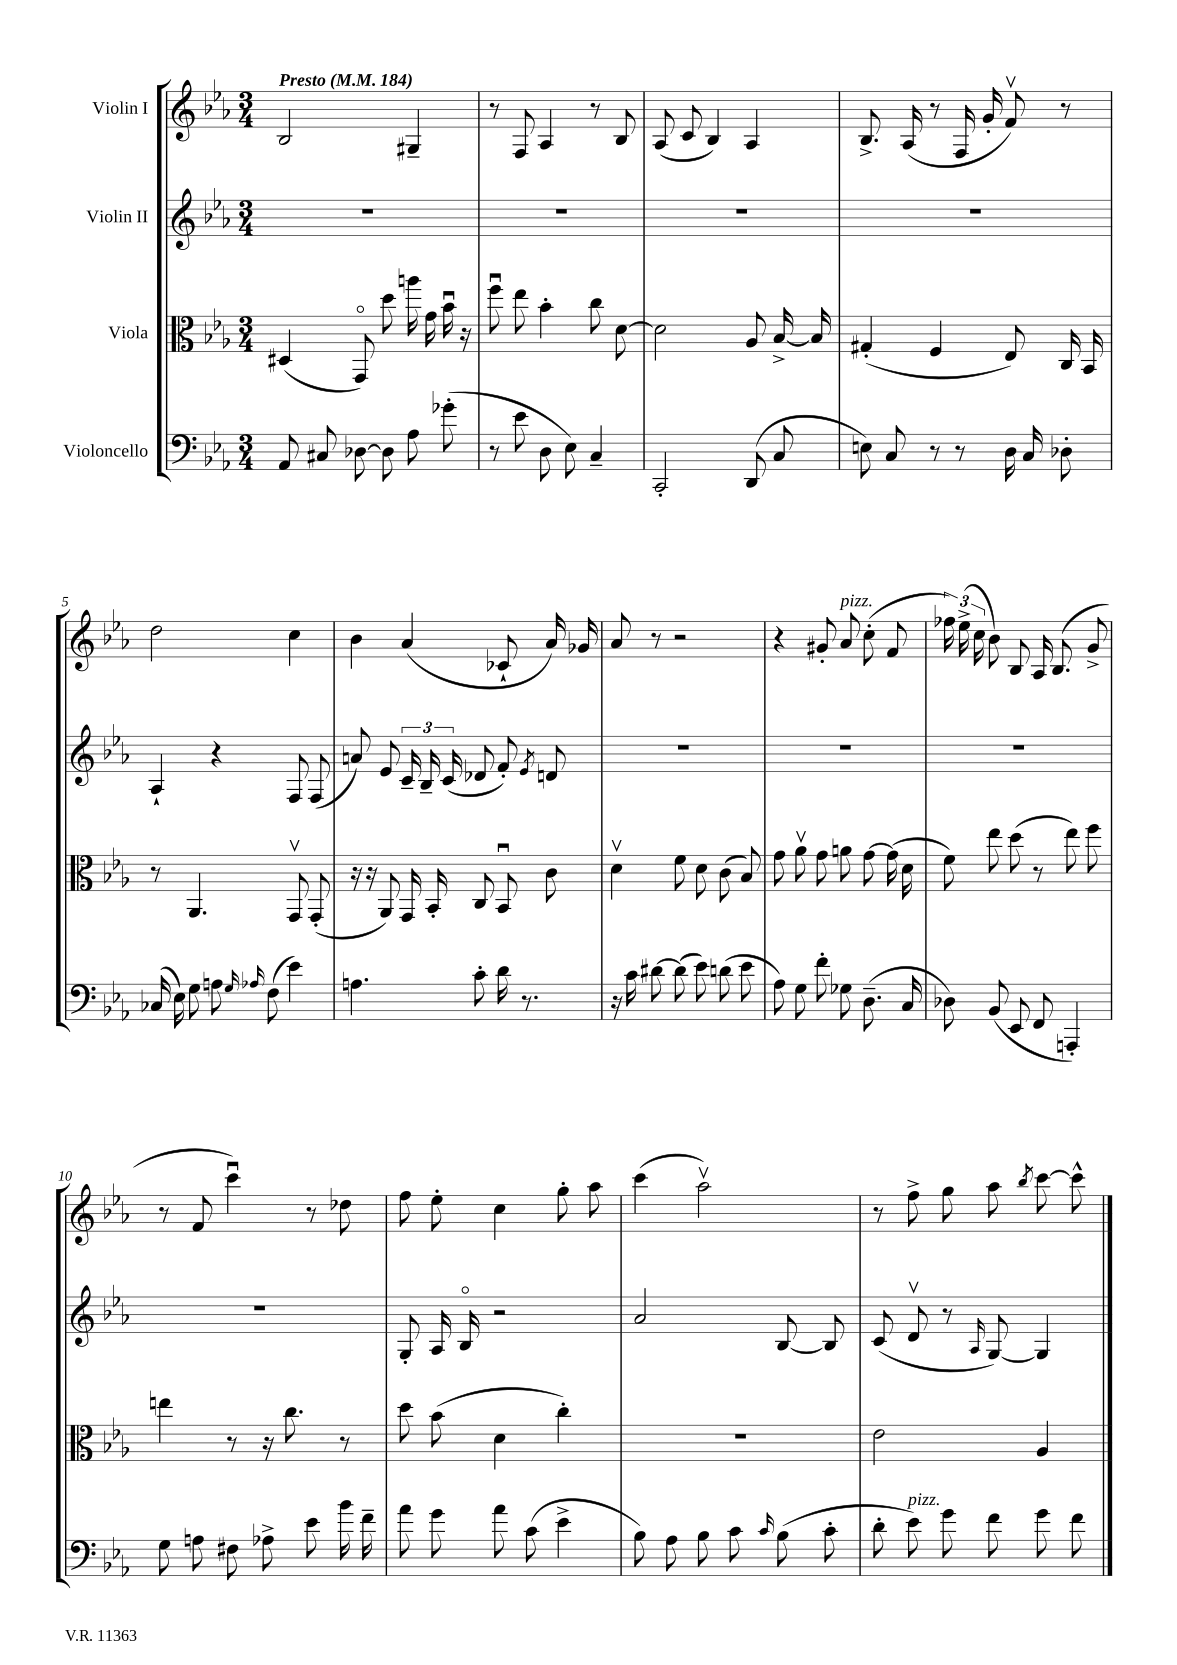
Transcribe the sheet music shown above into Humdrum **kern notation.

**kern	**kern	**kern	**kern
*staff4	*staff3	*staff2	*staff1
*clefF4	*clefC3	*clefG2	*clefG2
*k[b-e-a-]	*k[b-e-a-]	*k[b-e-a-]	*k[b-e-a-]
*M3/4	*M3/4	*M3/4	*M3/4
*MM184	*MM184	*MM184	*MM184
8AA-	(4D#	2.r	2B-
8C#	.	.	.
[8D-	8GGo)	.	.
8D-]	8dd	.	.
8A-	16aa	.	4G#~
.	16g	.	.
(8g-'	16b-u	.	.
.	16r	.	.
=	=	=	=
8r	8ffu	2.r	8r
8e-	8ee-	.	8F
8D	4b-'	.	4A-
8E-)	.	.	.
4C~	8cc	.	8r
.	[8d	.	8B-
=	=	=	=
2CC'	2d]	2.r	(8A-
.	.	.	8c
.	.	.	4B-)
(8DD	8A-	.	4A-
8C	[16B-^	.	.
.	16B-]	.	.
=	=	=	=
8E)	(4G#'	2.r	8.B-^
8C	.	.	.
.	.	.	(16A-
8r	4F	.	8r
8r	.	.	16F
.	.	.	16g'
16D	8E-)	.	8fv)
16C	.	.	.
8D-'	16C	.	8r
.	16BB-	.	.
=	=	=	=
(16C-	8r	4A-`	2dd
16E-)	.	.	.
8G	4.AA-	.	.
8A	.	4r	.
16qqG	.	.	.
16qqA-	.	.	.
(8F	.	.	.
4e-)	8GGv	8F	4cc
.	(8GG'	(8F	.
=	=	=	=
4.A	16r	8a)	4b-
.	16r	.	.
.	8AA-)	8e-	.
.	16GG	24c~	(4a-
.	.	24B-~	.
.	16BB-'	.	.
.	.	(24c	.
8c'	8C	8d-	.
16d	8BB-u	8f')	8c-`
8.r	.	.	.
.	.	8qe-	.
.	8c	8d	16a-)
.	.	.	16g-
=	=	=	=
16r	4dv	2.r	8a-
16c	.	.	.
[8d#	.	.	8r
(8d#]	8f	.	2r
8e-)	8d	.	.
(8d	(8c	.	.
8e-	8B-)	.	.
=	=	=	=
8A-)	8g	2.r	4r
8G	8a-v	.	.
8f'	8g	.	8g#'
8G-	8a	.	8a-
(8.D~	[8g	.	(8cc'
.	(16g]	.	8f
16C	16d	.	.
=	=	=	=
8D-)	8f)	2.r	24ff-)
.	.	.	(24ee-^
.	.	.	24cc
(8BB-	8ee-	.	8b-)
8EE-	(8dd	.	8B-
8FF	8r	.	16A-
.	.	.	(8.B-
4AAA')	8ee-)	.	.
.	8ff	.	8g^
=	=	=	=
8G	4ee	2.r	8r
8A	.	.	8f
8F#	8r	.	4cccu)
8A-^	16r	.	.
.	8.cc	.	.
8e-	.	.	8r
16b-	8r	.	8dd-
16f~	.	.	.
=	=	=	=
8a-	8dd	8G'	8ff
8g	(8b-	16A-	8ee-'
.	.	16B-o	.
8a-	4d	2r	4cc
(8c	.	.	.
4e-^	4cc')	.	8gg'
.	.	.	8aa-
=	=	=	=
8B-)	2.r	2a-	(4ccc
8A-	.	.	.
8B-	.	.	2aa-v)
8c	.	.	.
16qqc	.	.	.
(8B-	.	[8B-	.
8c'	.	8B-]	.
=	=	=	=
8d'	2e-	(8c	8r
8e-)	.	8dv	8ff^
8g	.	8r	8gg
.	.	16qqA-	.
8f	.	[8G)	8aa-
.	.	.	8qbb-
8g	4A-	4G]	[8ccc
8f	.	.	8ccc^^]
==	==	==	==
*-	*-	*-	*-
